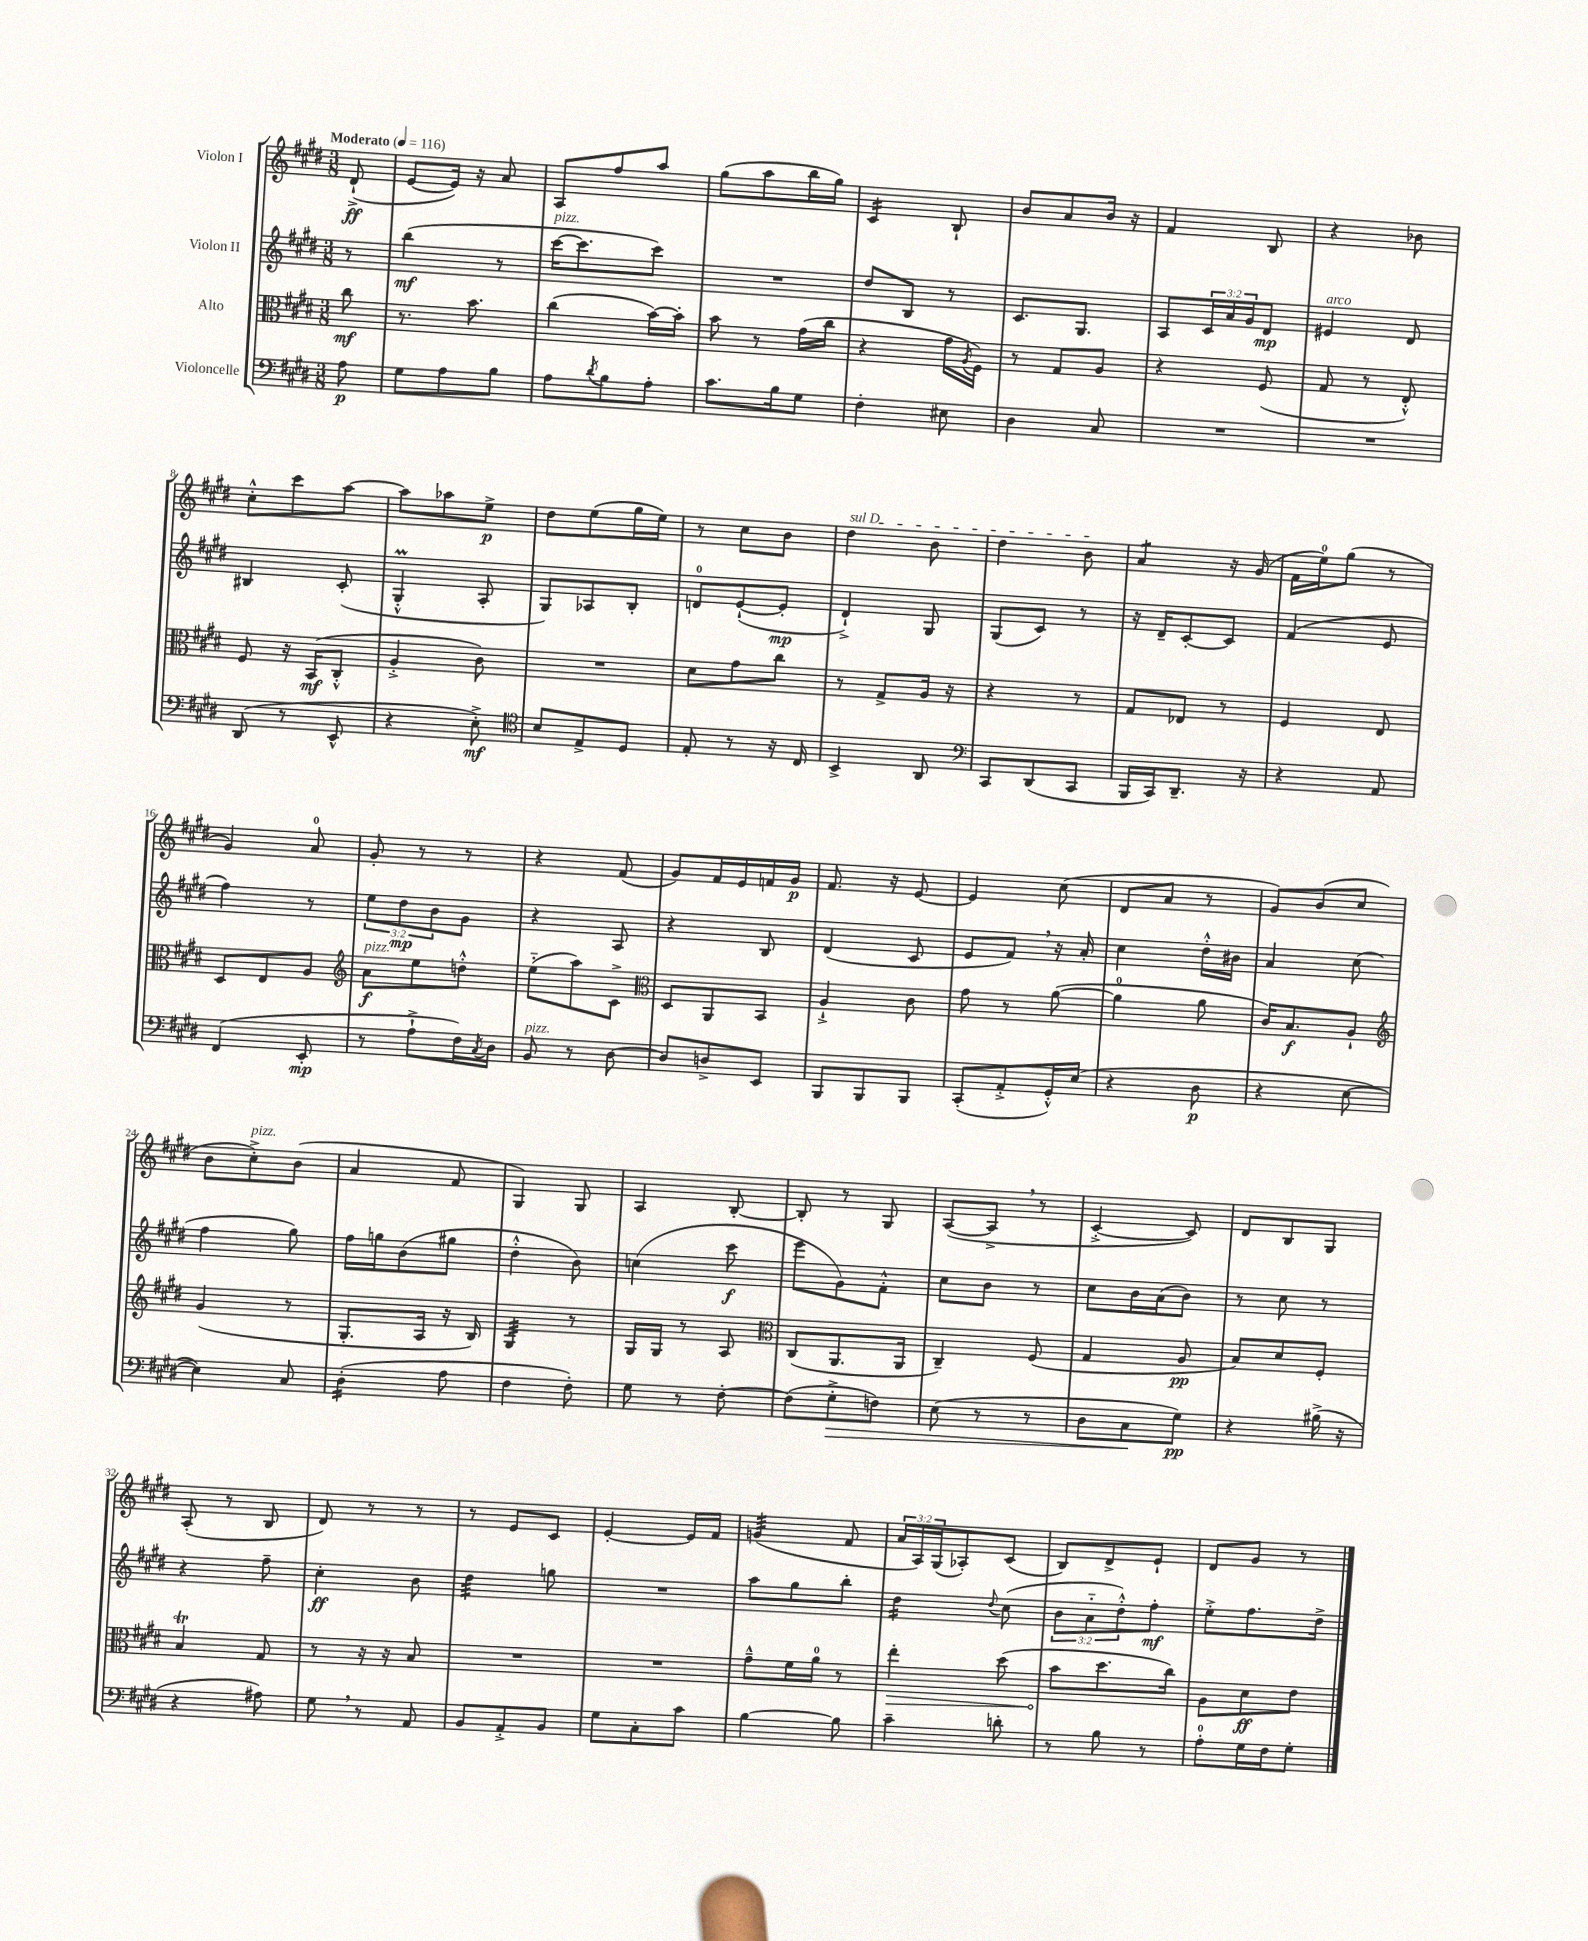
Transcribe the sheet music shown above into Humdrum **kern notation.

**kern	**kern	**kern	**kern
*staff4	*staff3	*staff2	*staff1
*clefF4	*clefC3	*clefG2	*clefG2
*k[f#c#g#d#]	*k[f#c#g#d#]	*k[f#c#g#d#]	*k[f#c#g#d#]
*M3/8	*M3/8	*M3/8	*M3/8
*MM116	*MM116	*MM116	*MM116
8A	8cc#	8r	(8d#`^
=	=	=	=
8G#	8.r	(4bb	[8e
8A	.	.	16e])
.	8.b	.	16r
8B	.	8r	8a
=	=	=	=
8A	(4cc#	[16ccc#	8A
.	.	8.ccc#]	.
8qd#	.	.	.
8B	.	.	8ff#
8A'	[16b)	8ccc#)	8aa
.	16b']	.	.
=	=	=	=
8.c#	8b	4.r	(8gg#
.	8r	.	8aa
16B	.	.	.
8G#	(16g#	.	16bb
.	16cc#	.	16gg#)
=	=	=	=
4F#'	4r	8dd#	4c#
.	.	8B	.
8E#	16g#	8r	8B`
.	8qA	.	.
.	16F#)	.	.
=	=	=	=
4D#	8r	8.c#	8b
.	8G#	.	8a
.	.	8.G#	.
8C#	8A	.	16b
.	.	.	16r
=	=	=	=
4.r	4r	8A	4f#
.	.	24c#	.
.	.	24a	.
.	.	24g#	.
.	(8F#	8d#	8B
=	=	=	=
4.r	8G#	4e#	4r
.	8r	.	.
.	8E'^^)	8d#	8b-
=	=	=	=
(8DD#	8F#	4B#	8cc#'^^
8r	16r	.	8ccc#
.	(16BB	.	.
8EE^^	8C#'^^	(8c#'	[8aa
=	=	=	=
4r	4A'^	4G#'^^	8aa]
.	.	.	8aa-
8E'^)	8c#)	8A'	8ee^
=	=	=	=
*clefC4	*	*	*
8B	4.r	8G#)	8dd#
8E^	.	8A-	(8ee
8D#	.	8B'	16gg#
.	.	.	16ee)
=	=	=	=
8E'	8d#	8d	8r
8r	8g#	([8e`	8cc#
16r	8cc#	8e']	8b
16C#	.	.	.
=	=	=	=
4BB^	8r	4d#`^)	4dd#
.	8G#^	.	.
8AA	16A	8G#	8b
.	16r	.	.
=	=	=	=
*clefF4	*	*	*
8CC#	4r	(8G#	4dd#
(8DD#	.	8c#)	.
8CC#	8r	8r	8b
=	=	=	=
16BBB	8G#	16r	4a
16CC#)	.	16d#~	.
8.DD#~	8E-	[8c#'	.
.	8r	8c#]	16r
16r	.	.	(16g#
=	=	=	=
4r	4F#	(4f#	16f#
.	.	.	16ee)
.	.	.	(8gg#
8AA	8E	8e	8r
=	=	=	=
(4FF#	8D#	4ff#)	4g#)
.	8E	.	.
8EE'	8A	8r	8a
=	=	=	=
*	*clefG2	*	*
8r	8a	12ee	8g#'
.	.	12dd#	.
8A`^	8ee	.	8r
.	.	12b	.
16F#)	8dd'^^	8g#	8r
8qC#	.	.	.
16D#	.	.	.
=	=	=	=
8BB	(8ee'~	4r	4r
8r	8aa)	.	.
[8D#	8c#^	8A	(8f#
=	=	=	=
*	*clefC3	*	*
8D#]	8D#	4r	8g#)
8D^	8AA	.	16f#
.	.	.	16e
8EE	8BB	8B	16f
.	.	.	16g#
=	=	=	=
8BBB	4A`^	(4d#	8.f#
8BBB	.	.	.
.	.	.	16r
8BBB	8c#	8c#	[8e
=	=	=	=
(8CC#'	8g#	8e	4e]
8AA'^	8r	8f#)	.
16GG#'^^)	([8a	16r	(8cc#
(16E	.	16a'	.
=	=	=	=
4r	4a]	4cc#	8d#
.	.	.	8a
8D#	8a	16dd#'^^	8r
.	.	16b#	.
=	=	=	=
4r	16c#)	4a	8g#)
.	8.B	.	.
.	.	.	(8b
[8E	8A`	(8cc#	8cc#
=	=	=	=
*	*clefG2	*	*
4E])	(4g#	4ff#	8b
.	.	.	8cc#'^)
8C#	8r	8gg#)	(8b
=	=	=	=
(4D#'	8.G#'	16ff#	4a
.	.	16gg	.
.	.	(8b	.
.	16A	.	.
8A	16r	8gg#	8f#
.	16B)	.	.
=	=	=	=
4F#	4G#	4dd#'^^	4G#)
8F#')	8r	8b)	8G#
=	=	=	=
8G#	16G#	(4cc	4A
.	16G#	.	.
8r	8r	.	.
[8F#'	8A	8ccc#	[8B'
=	=	=	=
*	*clefC3	*	*
(8F#]	(8C#	8eee	8B']
8G#'^	8.AA	8g#)	8r
8F)	.	8f#'^^	8G#
.	16AA	.	.
=	=	=	=
(8E	4C#~)	8cc#	([8A
8r	.	8b	8A^]
8r	(8F#	8r	8r
=	=	=	=
8D#	4G#	8cc#	[4c#'^
8C#	.	16b	.
.	.	(16a	.
8G#)	8A	8b)	8c#])
=	=	=	=
4r	8B)	8r	8d#
.	8d#	8cc#	8B
(16B#^	8F#'	8r	8G#
16r	.	.	.
=	=	=	=
4r	4B	4r	(8A'
.	.	.	8r
8A#)	8G#	8ff#~	8B
=	=	=	=
8G#	8r	4cc#'	8d#)
8r	16r	.	8r
.	16r	.	.
8AA	8B	8b	8r
=	=	=	=
8BB	4.r	4dd#	8r
8AA'^	.	.	8e
8BB	.	8gg	8c#
=	=	=	=
8G#	4.r	4.r	[4e'
8C#'	.	.	.
8c#	.	.	16e]
.	.	.	16f#
=	=	=	=
[4B	8g#~^^	8aa	(4g
.	16f#	8gg#	.
.	16a	.	.
8B]	8r	8bb'	8f#
=	=	=	=
4c#~	4ee'	4dd#	24a
.	.	.	24A)
.	.	.	(24G#
.	.	.	8A-')
.	.	8qqdd#	.
8d'	(8dd#	(8cc#	(8c#
=	=	=	=
8r	8b	12b	8B)
.	.	12a'~	.
8B	8.dd#	.	8d#^
.	.	12dd#'^^)	.
8r	.	8ff#'	8e`
.	16cc#)	.	.
=	=	=	=
8A'	8A	8ee'^	8d#
16G#	8d#	8.ff#	8g#
16F#	.	.	.
8G#'	8e	.	8r
.	.	16dd#^	.
==	==	==	==
*-	*-	*-	*-
